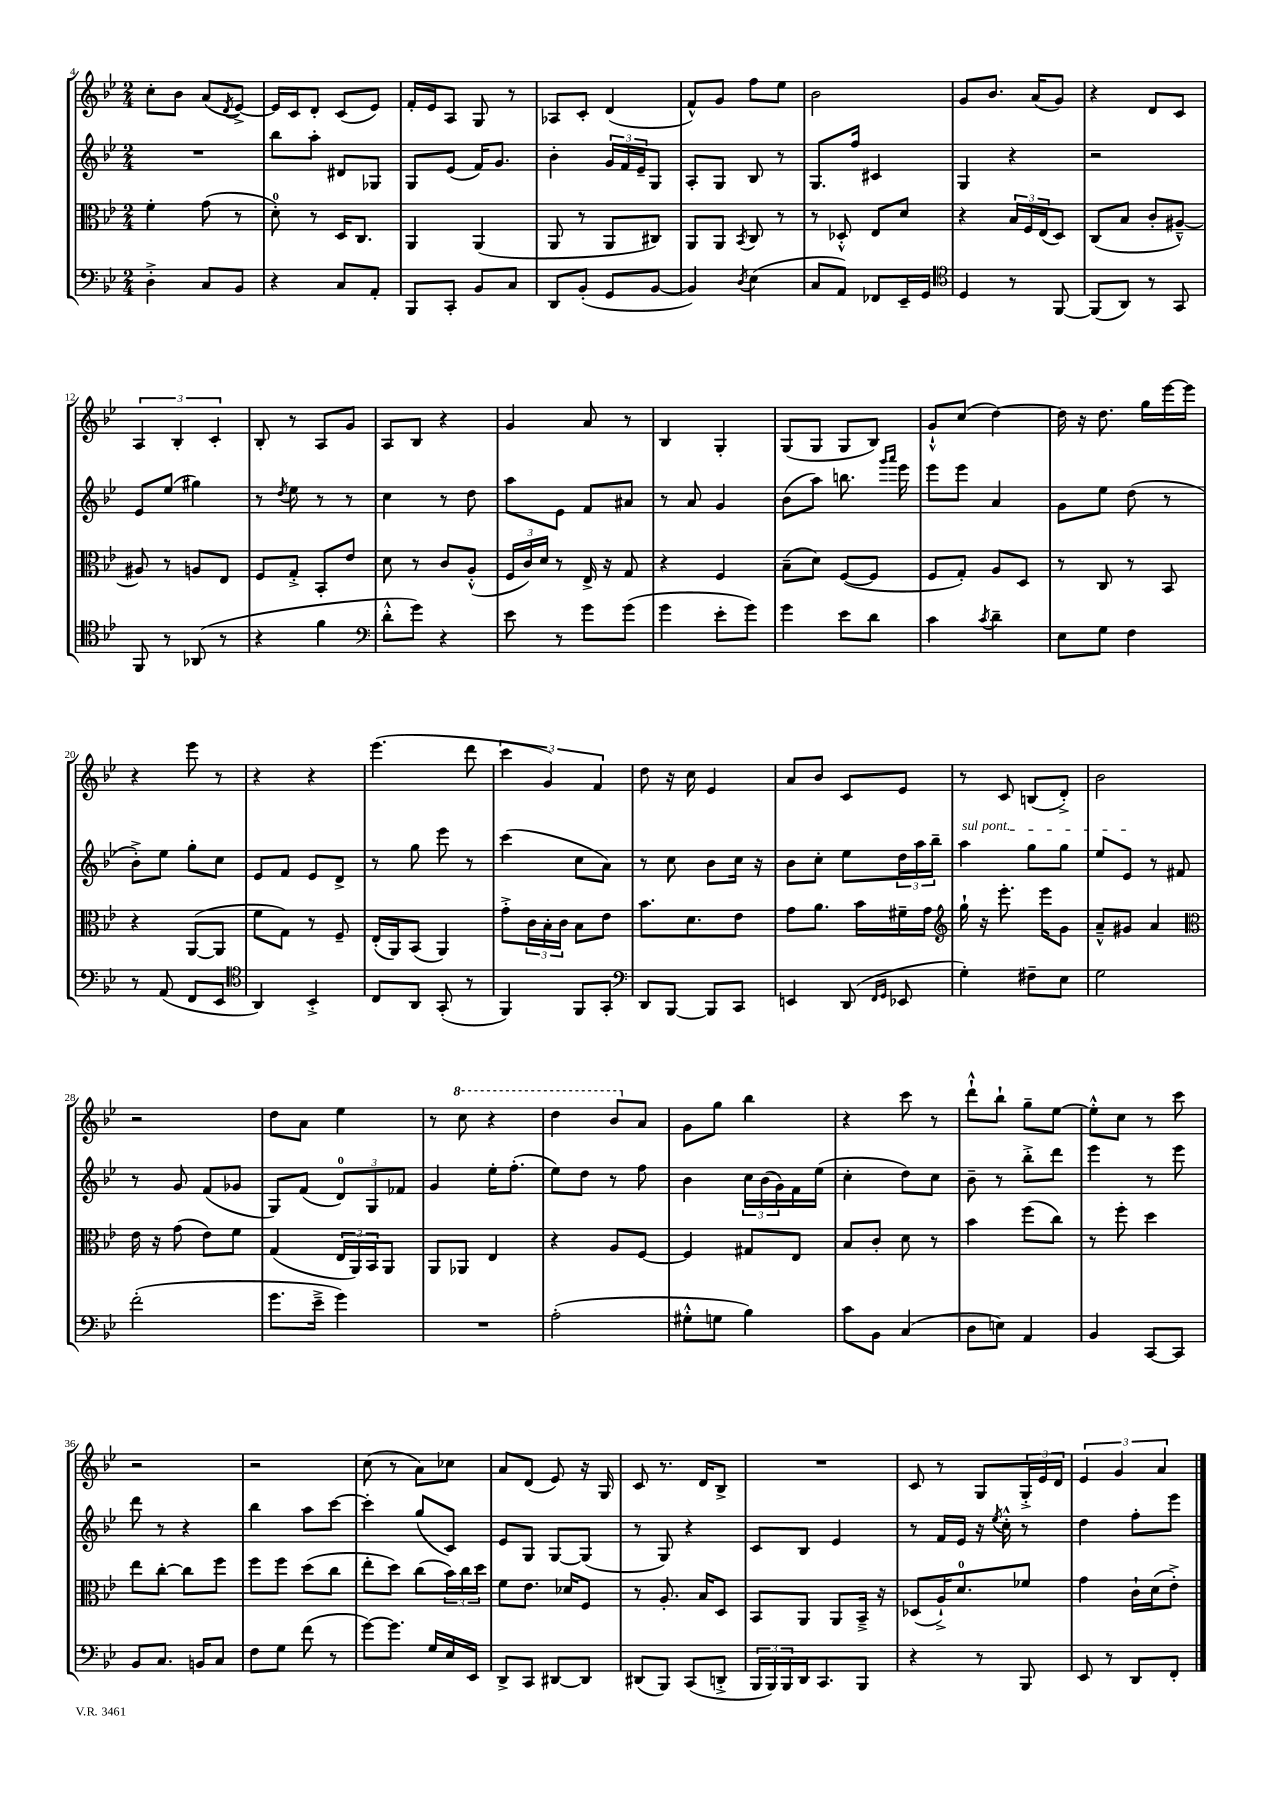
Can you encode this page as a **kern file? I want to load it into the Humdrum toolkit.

**kern	**kern	**kern	**kern
*part4	*part3	*part2	*part1
*staff4	*staff3	*staff2	*staff1
*clefF4	*clefC3	*clefG2	*clefG2
*k[b-e-]	*k[b-e-]	*k[b-e-]	*k[b-e-]
*M2/4	*M2/4	*M2/4	*M2/4
=4	=4	=4	=4
4D'^\	4f'\	2r	8cc'\L
.	.	.	8b-\J
8C/L	(8g\	.	(8a/L
.	.	.	8qd/
8BB-/J	8r	.	[8e-^/J)
=5	=5	=5	=5
4r	8d'\)	8bb-\L	16e-/LL]
.	.	.	16c/J
.	8r	8aa'\J	8d'/J
8C/L	16D/KL	8d#X/L	(8c/L
.	8.C/J	.	.
8AA'/J	.	8G-X/J	8e-/J)
=6	=6	=6	=6
8BBB-/L	4AA/	8G/L	16f'/LL
.	.	.	16e-/J
8CC'/J	.	(8e-/J	8A/J
8BB-/L	(4AA/	16f/KL)	8G/
.	.	8.g/J	.
8C/J	.	.	8r
=7	=7	=7	=7
8DD/L	8AA/	4b-'\	8A-X/L
(8BB-'/J	8r	.	8c'/J
8GG/L	8AA/L	24g/LL	(4d/
.	.	24f/	.
.	.	24e-~/J	.
[8BB-/J	8C#X/J)	8G/J	.
=8	=8	=8	=8
4BB-/])	8AA/L	8A'/L	8f^^/L)
.	8AA/J	8G/J	8g/J
8qD/	8qBB-/	.	.
(4E-\	8C/	8B-/	8ff\L
.	8r	8r	8ee-\J
=9	=9	=9	=9
8C/L	8r	8.G/L	2b-\
8AA/J)	8D-X'^^/	.	.
.	.	16ff/Jk	.
8FF-X/L	8E-/L	4c#X/	.
16EE-~/L	8d/J	.	.
16GG/JJ	.	.	.
=10	=10	=10	=10
*clefC4	*	*	*
4D/	4r	4G/	8g/L
.	.	.	8.b-/J
8r	24B-/LL	4r	.
.	24F/	.	.
.	.	.	(16a/KL
.	(24E-/J	.	.
[8FF/	8D/J)	.	8g/J)
=11	=11	=11	=11
(8FF/L]	(8C/L	2r	4r
8AA/J)	8B-/J	.	.
8r	8c'/L	.	8d/L
8GG/	[8A#X~^^/J)	.	8c/J
!!LO:LB:g=z
=12	=12	=12	=12
8FF/	8A#X/]	8e-/L	6A/
8r	8r	(8ee-/J	.
.	.	.	6B-'/
(8AA-X/	8An/L	4gg#X\)	.
.	.	.	6c'/
8r	8E-/J	.	.
=13	=13	=13	=13
4r	8F/L	8r	8B-'/
.	.	8qdd/	.
.	8G'^/J	8ee-\	8r
4f\	8BB-'/L	8r	8A/L
.	8e-/J	8r	8g/J
=14	=14	=14	=14
*clefF4	*	*	*
8d'^^\L	8d\	4cc\	8A/L
8g\J)	8r	.	8B-/J
4r	8c/L	8r	4r
.	(8A'^^/J	8dd\	.
=15	=15	=15	=15
8e-\	24F/LL	8aa\L	4g/
.	24c/)	.	.
.	24d/JJ	.	.
8r	8r	8e-\J	.
8g\L	16E-^/	8f/L	8a/
.	16r	.	.
(8g\J	8G/	8a#X/J	8r
=16	=16	=16	=16
4g\	4r	8r	4B-/
.	.	8a/	.
8e-'\L	4F/	4g/	4G'/
8g\J)	.	.	.
=17	=17	=17	=17
4g\	(8B-~\L	(8b-\L	(8G/L
.	8d\J)	8aa\J)	8G/J
8e-\L	([8F/L	8.bbn\	8G/L
8d\J	8F/J]	.	8B-/J)
.	.	16qqggg/LL	.
.	.	16qqaaa/JJ	.
.	.	16eee-\	.
=18	=18	=18	=18
4c\	8F/L	8eee-\L	8g`^^/L
.	8G'/J)	8eee-\J	(8cc/J
8qc/	.	.	.
4d~\	8A/L	4a/	[4dd\)
.	8D/J	.	.
=19	=19	=19	=19
8E-\L	8r	8g\L	16dd\]
.	.	.	16r
8G\J	8C/	8ee-\J	8.dd\
4F\	8r	(8dd\	.
.	.	.	16gg\LL
.	8BB-/	8r	[16eee-\
.	.	.	16eee-\JJ]
!!LO:LB:g=z
=20	=20	=20	=20
8r	4r	8b-'^\L)	4r
(8AA/	.	8ee-\J	.
8FF/L	([8AA/L	8gg'\L	8eee-\
8EE-/J	8AA/J]	8cc\J	8r
=21	=21	=21	=21
*clefC4	*	*	*
4AA/)	8f\L	8e-/L	4r
.	8G\J)	8f/J	.
4BB-'^/	8r	8e-/L	4r
.	8F~/	8d^/J	.
=22	=22	=22	=22
8C/L	(16E-'/LL	8r	(4.eee-\
.	16AA/J)	.	.
8AA/J	(8BB-/J	8gg\	.
(8GG'/	4AA/)	8eee-\	.
8r	.	8r	8ddd\
=23	=23	=23	=23
4FF/)	8g'^\L	(4ccc\	6ccc\
.	24c\L	.	.
.	24B-'\	.	6g/)
.	24c\JJ	.	.
8FF/L	8B-\L	8cc\L	.
.	.	.	6f/
8GG'/J	8e-\J	8a\J)	.
=24	=24	=24	=24
*clefF4	*	*	*
8DD/L	8.b-\L	8r	8dd\
[8BBB-/J	.	8cc\	16r
.	8.d\	.	16cc\
8BBB-/L]	.	8b-\L	4e-/
8CC/J	8e-\J	16cc\Jk	.
.	.	16r	.
=25	=25	=25	=25
4EEn/	8g\L	8b-\L	8a/L
.	8.a\J	8cc'\J	8b-/J
(8DD/	.	8ee-\L	8c/L
.	16b-\LL	.	.
16qqFF/LL	.	.	.
16qqGG/JJ	.	.	.
8EE-X/	16f#X~\	24dd\L	8e-/J
.	.	24aa\	.
.	16g\JJ	.	.
.	.	24bb-~\JJ	.
=26	=26	=26	=26
*	*clefG2	*	*
!	!	!LO:TX:a:i:t=sul pont.	!
4G'\)	16gg`\	4aa\	8r
.	16r	.	.
.	8.eee-'\	.	8c/
8F#X~\L	.	8gg\L	(8Bn/L
.	16eee-\KL	.	.
8E-\J	8g\J	8gg\J	8d'^/J)
=27	=27	=27	=27
2G\	8a~^^/L	8ee-/L	2b-\
.	8g#X/J	8e-/J	.
.	4a/	8r	.
.	.	8f#X/	.
!!LO:LB:g=z
=28	=28	=28	=28
*	*clefC3	*	*
(2f'\	16e-\	8r	2r
.	16r	.	.
.	(8g\	8g/	.
.	8e-\L)	(8f/L	.
.	8f\J	8g-X/J	.
=29	=29	=29	=29
8.g\L	(4G/	8G/L)	8dd\L
.	.	(8f/J	8a\J
16e-~^\Jk	.	.	.
4g\)	24E-/LL	12d/L)	4ee-\
.	24AA/)	.	.
.	24BB-/J	12G/	.
.	8AA/J	.	.
.	.	12f-X/J	.
=30	=30	=30	=30
2r	8AA/L	4g/	8r
*	*	*	*8va
.	8AA-X/J	.	8ccc\
.	4E-/	16ee-'\KL	4r
.	.	(8.ff'\J	.
=31	=31	=31	=31
(2A'\	4r	8ee-\L)	4ddd\
.	.	8dd\J	.
.	8A/L	8r	8bb-/L
*	*	*	*X8va
.	[8F/J	8ff\	8a/J
=32	=32	=32	=32
8G#X'^^\L	4F/]	4b-\	8g\L
8Gn\J	.	.	8gg\J
4B-\)	8G#X/L	24cc\LL	4bb-\
.	.	(24b-\	.
.	.	24g\)	.
.	8E-/J	16f\	.
.	.	(16ee-\JJ	.
=33	=33	=33	=33
8c\L	8B-/L	4cc'\	4r
8BB-\J	8c'/J	.	.
(4C/	8d\	8dd\L)	8ccc\
.	8r	8cc\J	8r
=34	=34	=34	=34
8D\L	4b-\	8b-~\	8ddd`^^\L
8En\J)	.	8r	8bb-`\J
4AA/	(8ff\L	8bb-'^\L	8gg~\L
.	8cc\J)	8ddd\J	[8ee-\J
=35	=35	=35	=35
4BB-/	8r	4eee-\	8ee-'^^\L]
.	8ff'\	.	8cc\J
[8CC/L	4dd\	8r	8r
8CC/J]	.	8eee-\	8ccc\
!!LO:LB:g=z
=36	=36	=36	=36
8BB-/L	8ee-\L	8ddd\	2r
8.C/J	[8cc'\J	8r	.
.	8cc\L]	4r	.
16BBn/KL	.	.	.
8C/J	8ff\J	.	.
=37	=37	=37	=37
8F\L	8ff\L	4bb-\	2r
8G\J	8ff\J	.	.
(8f\	(8dd\L	8aa\L	.
8r	8cc\J	[8ccc\J	.
=38	=38	=38	=38
[8g\L)	8ee-'\L	4ccc'\]	(8cc\
8.g\J]	8dd\J)	.	8r
.	(8cc\L	(8gg/L	8a\L)
16G/LL	.	.	.
16E-/	24b-\L)	8c/J)	8cc-X\J
.	24cc\	.	.
16EE-/JJ	.	.	.
.	24dd\JJ	.	.
=39	=39	=39	=39
8DD^/L	8f\L	8e-/L	8a/L
8CC/J	8.e-\J	8G/J	(8d/J
[8DD#X/L	.	[8G/L	8e-/)
.	16d-X/KL	.	.
8DD#/J]	8F/J	(8G/J]	16r
.	.	.	16G/
=40	=40	=40	=40
(8DD#X/L	8r	8r	8c/
8BBB-/J)	8.A'/	8G/)	8.r
(8CC/L	.	4r	.
.	16B-/KL	.	16d/KL
8DDn'^/J	8D/J	.	8B-^/J
=41	=41	=41	=41
24BBB-/LL	8BB-/L	8c/L	2r
24BBB-/)	.	.	.
24BBB-/	.	.	.
16DD/J	8AA/J	8B-/J	.
8.CC/	.	.	.
.	8AA/L	4e-/	.
8BBB-/J	16BB-~^/Jk	.	.
.	16r	.	.
=42	=42	=42	=42
4r	(8D-X/L	8r	8c/
.	16A`^/K)	16f/LL	8r
.	8.d/	16e-/JJ	.
8r	.	16r	8G/L
.	.	8qee-/	.
.	.	16cc'^^\	.
8BBB-/	8f-X/J	8r	24G'^/L
.	.	.	24e-/
.	.	.	24d/JJ
=43	=43	=43	=43
8EE-/	4g\	4dd\	6e-/
8r	.	.	.
.	.	.	6g/
8DD/L	16c`\LL	8ff'\L	.
.	(16d\J	.	.
.	.	.	6a/
8FF'/J	8e-'^\J)	8eee-\J	.
==	==	==	==
*-	*-	*-	*-
